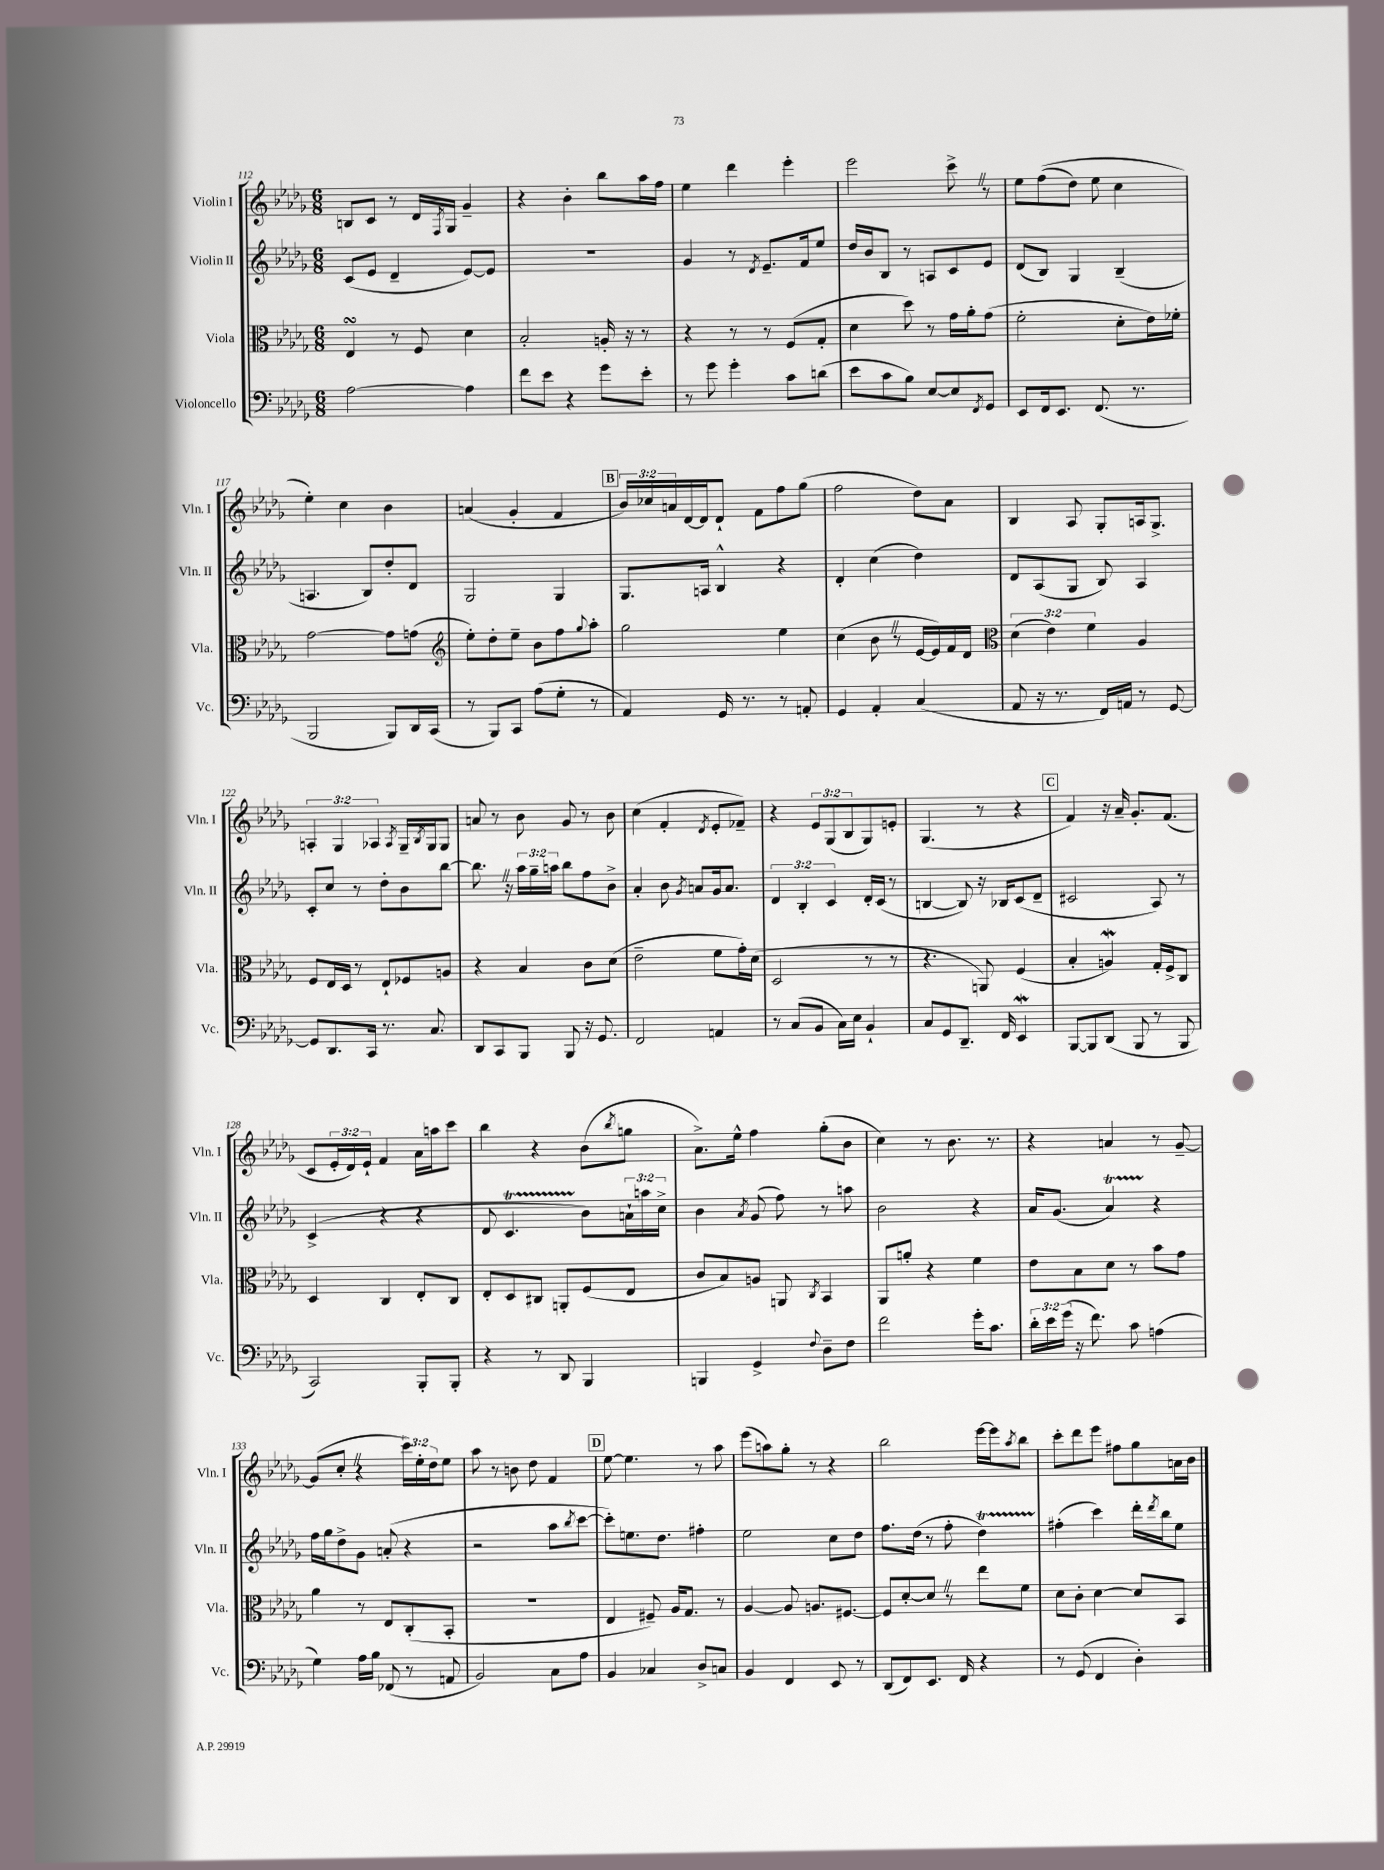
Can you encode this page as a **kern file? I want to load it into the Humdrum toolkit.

**kern	**kern	**kern	**kern
*part4	*part3	*part2	*part1
*staff4	*staff3	*staff2	*staff1
*I"Violoncello	*I"Viola	*I"Violin II	*I"Violin I
*I'Vc.	*I'Vla.	*I'Vln. II	*I'Vln. I
*clefF4	*clefC3	*clefG2	*clefG2
*k[b-e-a-d-g-]	*k[b-e-a-d-g-]	*k[b-e-a-d-g-]	*k[b-e-a-d-g-]
*M6/8	*M6/8	*M6/8	*M6/8
=112	=112	=112	=112
[2A-\	4E-sSSS/	(8c/L	8Bn/L
.	.	8e-/J	8c/J
.	8r	4d-~/	8r
.	8F/	.	16d-/LL
.	.	.	8qF/
.	.	.	16G-/JJ
4A-\]	4d-\	[8e-/L)	4g-~/
.	.	8e-/J]	.
=113	=113	=113	=113
8f\L	2B-'/	2.r	4r
8e-\J	.	.	.
4r	.	.	4b-'\
8g-\L	16An'/	.	8bb-\L
.	16r	.	.
8e-'\J	8r	.	16aa-\L
.	.	.	16ff\JJ
=114	=114	=114	=114
8r	4r	4g-/	4ee-\
8g-\	.	.	.
4g-'\	8r	8r	4ddd-\
.	.	8qd-/	.
.	8r	8.e-~/L	.
8c\L	(8F/L	.	4eee-'\
.	.	16f/k	.
(8dn\J	8G-'/J	8ee-/J	.
=115	=115	=115	=115
8e-\L	4d-\	16dd-/LL	2eee-\
.	.	16b-/J	.
8c\	.	8B-/J	.
8B-\J)	8dd-\)	8r	.
[8E-/L	8r	8An/L	.
8E-/]	16g-\LL	8c/	8ccc^Z\
.	16a-'\J	.	.
8qFF/	.	.	.
8GG-/J	(8g-\J	8e-/J	8r
=116	=116	=116	=116
8EE-/L	2f'\	(8d-/L	8ee-\L
16FF/k	.	8B-/J)	((8ff\
8.EE-/J	.	.	.
.	.	4G-/	8dd-\J)
(8.FF/	.	.	8ee-\
.	8d-'\L	(4B-~/	4cc\
8.r	.	.	.
.	16e-\L)	.	.
.	16f-X'\JJ	.	.
!!LO:LB:g=z
=117	=117	=117	=117
2BBB-/	[2g-\	4.An/	4ee-'\)
.	.	.	4cc\
.	.	8B-/L)	.
8BBB-/L)	8g-\L]	8dd-'/	4b-\
16DD-/L	(8gn\J	8d-/J	.
(16CC/JJ	.	.	.
=118	=118	=118	=118
*	*clefG2	*	*
8r	8ee-'\L)	2G-/	(4an/
8BBB-/L)	8dd-'\	.	.
8CC/J	8ee-~\J	.	4g-'/
(8A-\L	8b-\L	.	.
8G-'\J	8ff\	4G-/	4f/
.	8qqgg-/	.	.
8r	8aa-'\J	.	.
!!LO:REH:place=s1:t=B
=119	=119	=119	=119
4AA-/)	2gg-\	8.G-/L	24b-/LL)
.	.	.	24cc-X/
.	.	.	24an/
.	.	.	[16d-/
.	.	16An/Jk	16d-/J]
16GG-/	.	4B-^^/	8d-`/J
8.r	.	.	.
.	.	.	8f\L
8r	4ee-\	4r	8ff\
8AAn'/	.	.	(8gg-\J
=120	=120	=120	=120
4GG-/	(4cc\	4d-'/	2ff\
4AA-'/	8b-Z\	(4cc\	.
.	8r	.	.
(4C/	[16e-/LL	4dd-\)	8dd-\L)
.	16e-/])	.	.
.	16f/	.	8a-\J
.	16d-/JJ	.	.
=121	=121	=121	=121
*	*clefC3	*	*
8AA-/	(6d-\	8d-/L	4B-/
16r	.	(8A-/	.
.	6e-\)	.	.
8.r	.	.	.
.	.	8G-/J	8A-/
.	6f\	.	.
16FF/LL)	.	8B-/)	8G-'/L
16AAn/JJ	.	.	.
8r	4A-/	4A-/	16An/k
.	.	.	8.G-^/J
[8GG-/	.	.	.
!!LO:LB:g=z
=122	=122	=122	=122
8GG-/L]	8F/L	8c'/L	6An'/
8.DD-/	16E-/L	8cc/J	.
.	.	.	6G-/
.	16D-/JJ	.	.
.	8r	8r	.
16CC/Jk	.	.	.
.	.	.	6A-X/
8.r	8E-`/L	8dd-'\L	.
.	.	.	8qA-/
.	8F-X/	8b-\	16G-~/LL
.	.	.	8qB-/
8.C/	.	.	16G-/J
.	8An/J	[8bb-\J	8G-/J
=123	=123	=123	=123
8DD-/L	4r	8.bb-Z\]	8an/
8CC/	.	.	8r
.	.	16r	.
8BBB-/J	4B-/	24aa-\LL	8b-\
.	.	24gg-~\	.
.	.	24aan\JJ	.
8BBB-/	.	8bb-\L	8g-/
16r	8c\L	8ff\	8r
8.GG-/	.	.	.
.	(8d-\J	8b-^\J	8b-\
=124	=124	=124	=124
2FF/	2e-~\	4a-'/	(4cc\
.	.	8b-\	4f'/
.	.	8qg-/	.
.	.	8an/L	.
.	.	.	8qd-/
4AAn/	8f\L	16g-/k	8e-'/L
.	.	8.a/J	.
.	16g-'\L)	.	8f-X~/J)
.	(16d-\JJ	.	.
=125	=125	=125	=125
8r	2D-/	6d-/	4r
(8C/L	.	.	.
.	.	6B-'/	.
8BB-/J	.	.	12e-/L
.	.	6c/	(12G-/
16C\LL)	.	.	.
.	.	.	12B-/
16E-\JJ	.	.	.
4BB-`/	8r	16d-'/LL	8G-/)
.	.	(16c/JJ	.
.	8r	8r	8en'/J
=126	=126	=126	=126
8C/L	4.r	[4Bn/	(4.G-/
8GG-/	.	.	.
8.DD-~/J	.	8B/])	.
.	8AAn/)	16r	8r
16FF/	.	16B-X/KL	.
4EE-W/	(4F/	(8c/	4r
.	.	8d-~/J	.
!!LO:REH:place=s1:t=C
=127	=127	=127	=127
[8BBB-/L	4B-'/	2c#X/	4f/)
8BBB-/]	.	.	.
(8DD-/J	4AnW/)	.	16r
.	.	.	16a-~/
8BBB-/	.	.	8.g-'/L
8r	16G-'/LL	8A-/)	.
.	16F^/J	.	(8.f/J
8BBB-/	8C/J	8r	.
!!LO:LB:g=z
=128	=128	=128	=128
2CC/)	4D-/	(4c^/	8c/L
.	.	.	24e-'/L
.	.	.	24d-/)
.	.	.	24e-`/JJ
.	4C/	4r	4f/
8BBB-'/L	8E-'/L	4r	16a-\LL
.	.	.	16aan\J
8BBB-'/J	8C/J	.	8ccc\J
=129	=129	=129	=129
4r	8E-'/L	8d-/	4bb-\
.	8D-/	4.ct/	.
8r	8C#X/J	.	4r
8DD-/	8AAn'/L	.	.
4BBB-/	(8F/	8b-\L)	(8b-\L
.	.	.	8qbb-/
.	8E-/J	24an`\L	8ggn\J
.	.	24aan\	.
.	.	24cc^\JJ	.
=130	=130	=130	=130
4BBBn/	8c/L	4b-\	8.a-^\L)
.	8B-/)	.	.
.	.	.	16ee-^^\Jk
.	.	8qa-/	.
4GG-^/	8An/J	(8g-/	4ff\
.	8AAn/	8ff\)	.
8qqF/	8qC/	.	.
8D-~\L	4BB-/	8r	(8gg-'\L
8F\J	.	8aan\	8b-\J
=131	=131	=131	=131
2f\	8AA-/L	2b-\	4cc\)
.	8an'/J	.	.
.	4r	.	8r
.	.	.	8.b-\
16g-'\KL	4f\	4r	.
8.c\J	.	.	8.r
=132	=132	=132	=132
24d-'\LL	8e-\L	16a-/KL	4r
24e-\	.	.	.
.	.	(8.g-/J	.
(24g-\JJ	.	.	.
16r	8B-\	.	.
8.f\)	.	.	.
.	8d-\J	4a-T/)	4an/
8c\	8r	.	.
(4An\	8b-\L	4r	8r
.	8g-\J	.	[8g-~/
!!LO:LB:g=z
=133	=133	=133	=133
4G-\)	4a-\	16ff\LL	(8g-/L]
.	.	16gg-\J	.
.	.	8dd-^\	8cc'Z/J
16A-\LL	8r	8g-\J	4r
16B-\JJ	.	.	.
(8FF-X/	8E-/L	(8an'/	.
8r	(8C'/	4r	24ccc\LL)
.	.	.	24ee-'\
.	.	.	24dd-\J
8AAn/	8BB-'/J	.	8ee-\J
=134	=134	=134	=134
2BB-/)	2.r	2r	8aa-\
.	.	.	8r
.	.	.	8bn\
.	.	.	8dd-\
8C\L	.	8aa-\L	4f/
.	.	8qbb-/	.
8A-\J	.	[8ccc\J	.
!!LO:REH:place=s1:t=D
=135	=135	=135	=135
4BB-/	4E-/	8ccc'\L])	[8ee-\
.	.	8.een\	4.ee-\]
4C-X/	8F#X~/)	.	.
.	.	8.dd-\J	.
.	16A-/KL	.	.
.	8.G-/J	.	.
8D-^/L	.	4ff#X'\	8r
8Cn/J	8r	.	8aa-\
=136	=136	=136	=136
4BB-/	[4A-/	2ee-\	(8eee-\L
.	.	.	8aan\)
4FF/	8A-/]	.	8gg-'\J
.	8.An/L	.	8r
8EE-/	.	8cc\L	4r
.	[8.F#X/J	.	.
8r	.	8dd-\J	.
=137	=137	=137	=137
(8DD-/L	8F#/L]	8.ff\L	2bb-\
8FF/)	[8d-'/	.	.
.	.	(16dd-\Jk	.
8.EE-/J	8d-Z/J]	8r	.
.	8r	8ff'\	.
16FF/	.	.	.
4r	8ee-\L	4dd-T\)	[16eee-\LL
.	.	.	16eee-\J]
.	.	.	8qaa-/
.	8f\J	.	8bb-\J
=138	=138	=138	=138
8r	8d-\L	(4ff#X'\	8ccc'\L
(8GG-/	8c'\J	.	8ddd-\
4FF/	[4d-\	4ccc\)	8eee-\J
.	.	.	8ff#X\L
4D-'\)	8d-/L]	16ddd-'\LL	8gg-\
.	.	8qddd-/	.
.	.	16bb-\J	.
.	8BB-/J	8ee-\J	16an\L
.	.	.	16b-\JJ
==	==	==	==
*-	*-	*-	*-
